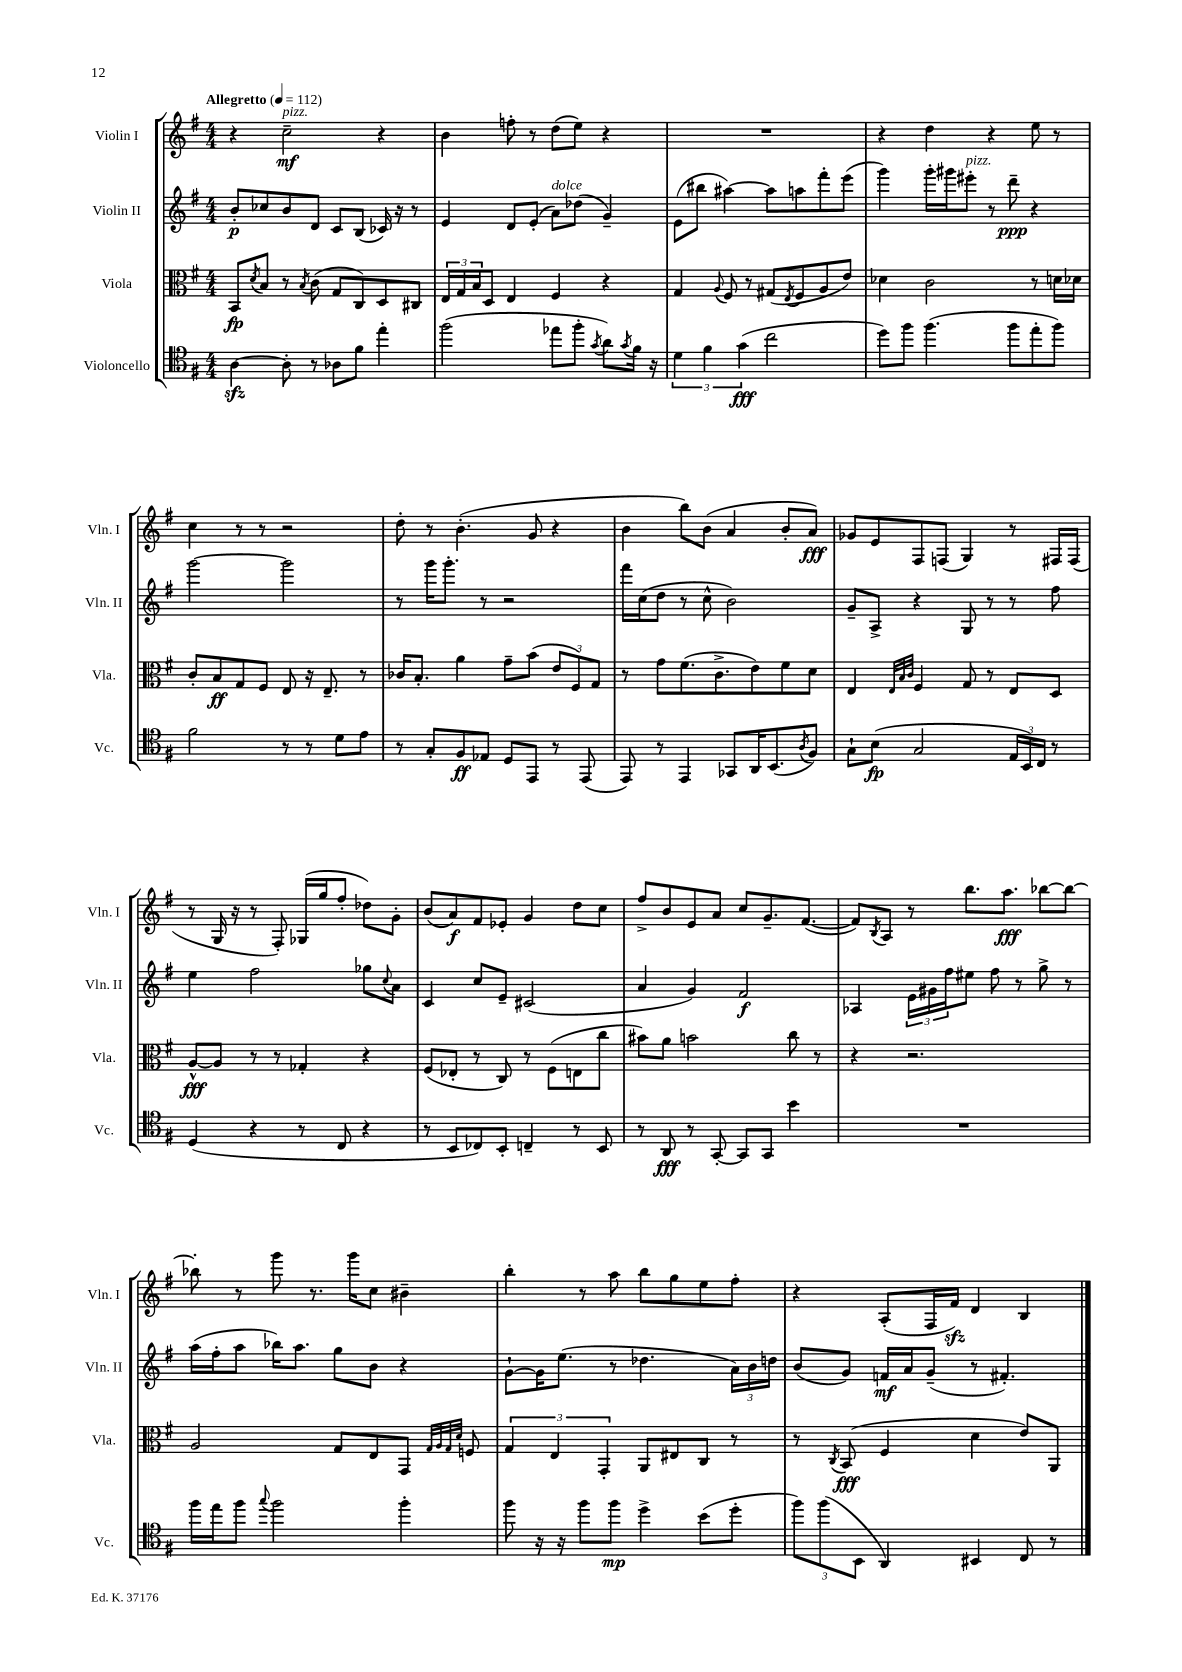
<<
\new StaffGroup <<
\new Staff = "s0" \with { instrumentName = "Violin I" shortInstrumentName = "Vln. I" } {
    \clef treble \key g \major \numericTimeSignature \time 4/4 \tempo "Allegretto" 4 = 112
    r4 c''2--\mf^\markup { \italic "pizz." } r4 |
    b'4 f''8-. r8 d''8( e''8) r4 |
    R1 |
    r4 d''4 r4 e''8 r8 |
    c''4 r8 r8 r2 |
    d''8-. r8 b'4.-.( g'8 r4 |
    b'4 b''8) b'8( a'4 b'8-. a'8\fff) |
    ges'8 e'8 fis8 f8( g4) r8 fis16 fis16( |
    r8 g16 r16 r8 fis8-.) ges16( g''16 fis''8-. des''8) g'8-. |
    b'8( a'8\f) fis'8 ees'8-. g'4 d''8 c''8 |
    fis''8-> b'8 e'8 a'8 c''8 g'8.-- fis'8.~( |
    fis'8) \acciaccatura { b8 } a8 r8 b''8. a''8.\fff bes''8~ bes''8~ |
    bes''8-. r8 g'''8 r8. g'''16 c''8 bis'4-- |
    b''4-. r8 a''8 b''8 g''8 e''8 fis''8-. |
    r4 a8-.( fis16 fis'16\sfz) d'4 b4 \bar "|." |
}
\new Staff = "s1" \with { instrumentName = "Violin II" shortInstrumentName = "Vln. II" } {
    \clef treble \key g \major \numericTimeSignature \time 4/4
    b'8-.\p ces''8 b'8 d'8 c'8 b8( ces'16) r16 r8 |
    e'4 d'8 e'8-.( a'8^\markup { \italic "dolce" }) des''8( g'4--) |
    e'8( bis''8 ais''4~) ais''8 a''8 fis'''8-. e'''8( |
    g'''4) g'''16-. gis'''16 eis'''8-.^\markup { \italic "pizz." } r8 d'''8--\ppp r4 |
    g'''2~ g'''2 |
    r8 g'''16 g'''8.-. r8 r2 |
    fis'''16 c''16( d''8 r8 c''8-^ b'2) |
    g'8-- a8-> r4 g8 r8 r8 fis''8 |
    e''4 fis''2 ges''8 \appoggiatura { c''8 } a'8 |
    c'4 c''8 e'8-- cis'2( |
    a'4 g'4) fis'2\f |
    aes4 \tuplet 3/2 { e'16 gis'16 fis''16 } eis''8 fis''8 r8 g''8-> r8 |
    a''16( fis''16-. a''8 bes''16) a''8. g''8 b'8 r4 |
    g'8~-! g'16 e''8.( r8 des''4. \tuplet 3/2 { a'16) b'16 d''16 } |
    b'8( g'8) f'16\mf a'16 g'8--( r8 fis'4.-.) \bar "|." |
}
\new Staff = "s2" \with { instrumentName = "Viola" shortInstrumentName = "Vla." } {
    \clef alto \key g \major \numericTimeSignature \time 4/4
    b,8\fp \acciaccatura { d'8 } b8 r8 \acciaccatura { b8 } c'8( g8 c8) d8 cis8 |
    \tuplet 3/2 { e16 g16 b16 } d8 e4 fis4 r4 |
    g4 \appoggiatura { a8 } fis8 r8 gis8( \acciaccatura { e8 } fis8 a8 e'8) |
    des'4 c'2 r8 d'16 des'16 |
    c'8-. b8\ff g8 fis8 e8 r16 e8.-- r8 |
    ces'16 b8.-. a'4 g'8-- b'8( \tuplet 3/2 { e'8 fis8) g8 } |
    r8 g'8 fis'8.( c'8.-> e'8) fis'8 d'8 |
    e4 \grace { e32 b32 c'32 } fis4 g8 r8 e8 d8 |
    a8~-^\fff a8 r8 r8 ges4-. r4 |
    fis8( ees8-. r8 c8) r8 fis8( e8 c''8 |
    bis'8) a'8 b'2 c''8 r8 |
    r4 r2. |
    a2 g8 e8 g,8 \grace { g32 a32 g32 d'32 } f8 |
    \tuplet 3/2 { g4 e4 g,4-. } a,8 eis8 c8 r8 |
    r8 \acciaccatura { c8 } b,8\fff( fis4 d'4 e'8) a,8 \bar "|." |
}
\new Staff = "s3" \with { instrumentName = "Violoncello" shortInstrumentName = "Vc." } {
    \clef tenor \key g \major \numericTimeSignature \time 4/4
    a4~\sfz a8-. r8 aes8 fis'8 e''4-. |
    fis''2( ees''8 fis''8-. \acciaccatura { g'8 } a'8) \acciaccatura { g'8 } fis'16 r16 |
    \tuplet 3/2 { d'4 fis'4 g'4\fff( } c''2 |
    d''8) fis''8 fis''4.( fis''8 e''8-. fis''8) |
    fis'2 r8 r8 d'8 e'8 |
    r8 g8-. fis8\ff ees8 d8 e,8 r8 e,8( |
    e,8) r8 e,4 ges,8 a,16 b,8.( \acciaccatura { a8 } fis8) |
    g8-! b8\fp( g2 \tuplet 3/2 { e16 b,16) c16 } r8 |
    d4( r4 r8 c8 r4 |
    r8 b,8 ces8) b,8-. c4-- r8 b,8 |
    r8 a,8\fff r8 g,8~-. g,8 g,8 b'4 |
    R1 |
    fis''16 e''16 fis''8 \appoggiatura { g''8 } fis''2 fis''4-. |
    fis''8 r16 r16 fis''8 fis''8\mp d''4-> b'8( d''8-. |
    \tuplet 3/2 { fis''8) fis''8( b,8 } a,4) bis,4 c8 r8 \bar "|." |
}
>>
>>
\layout { \context { \Score \remove "Bar_number_engraver" } }
